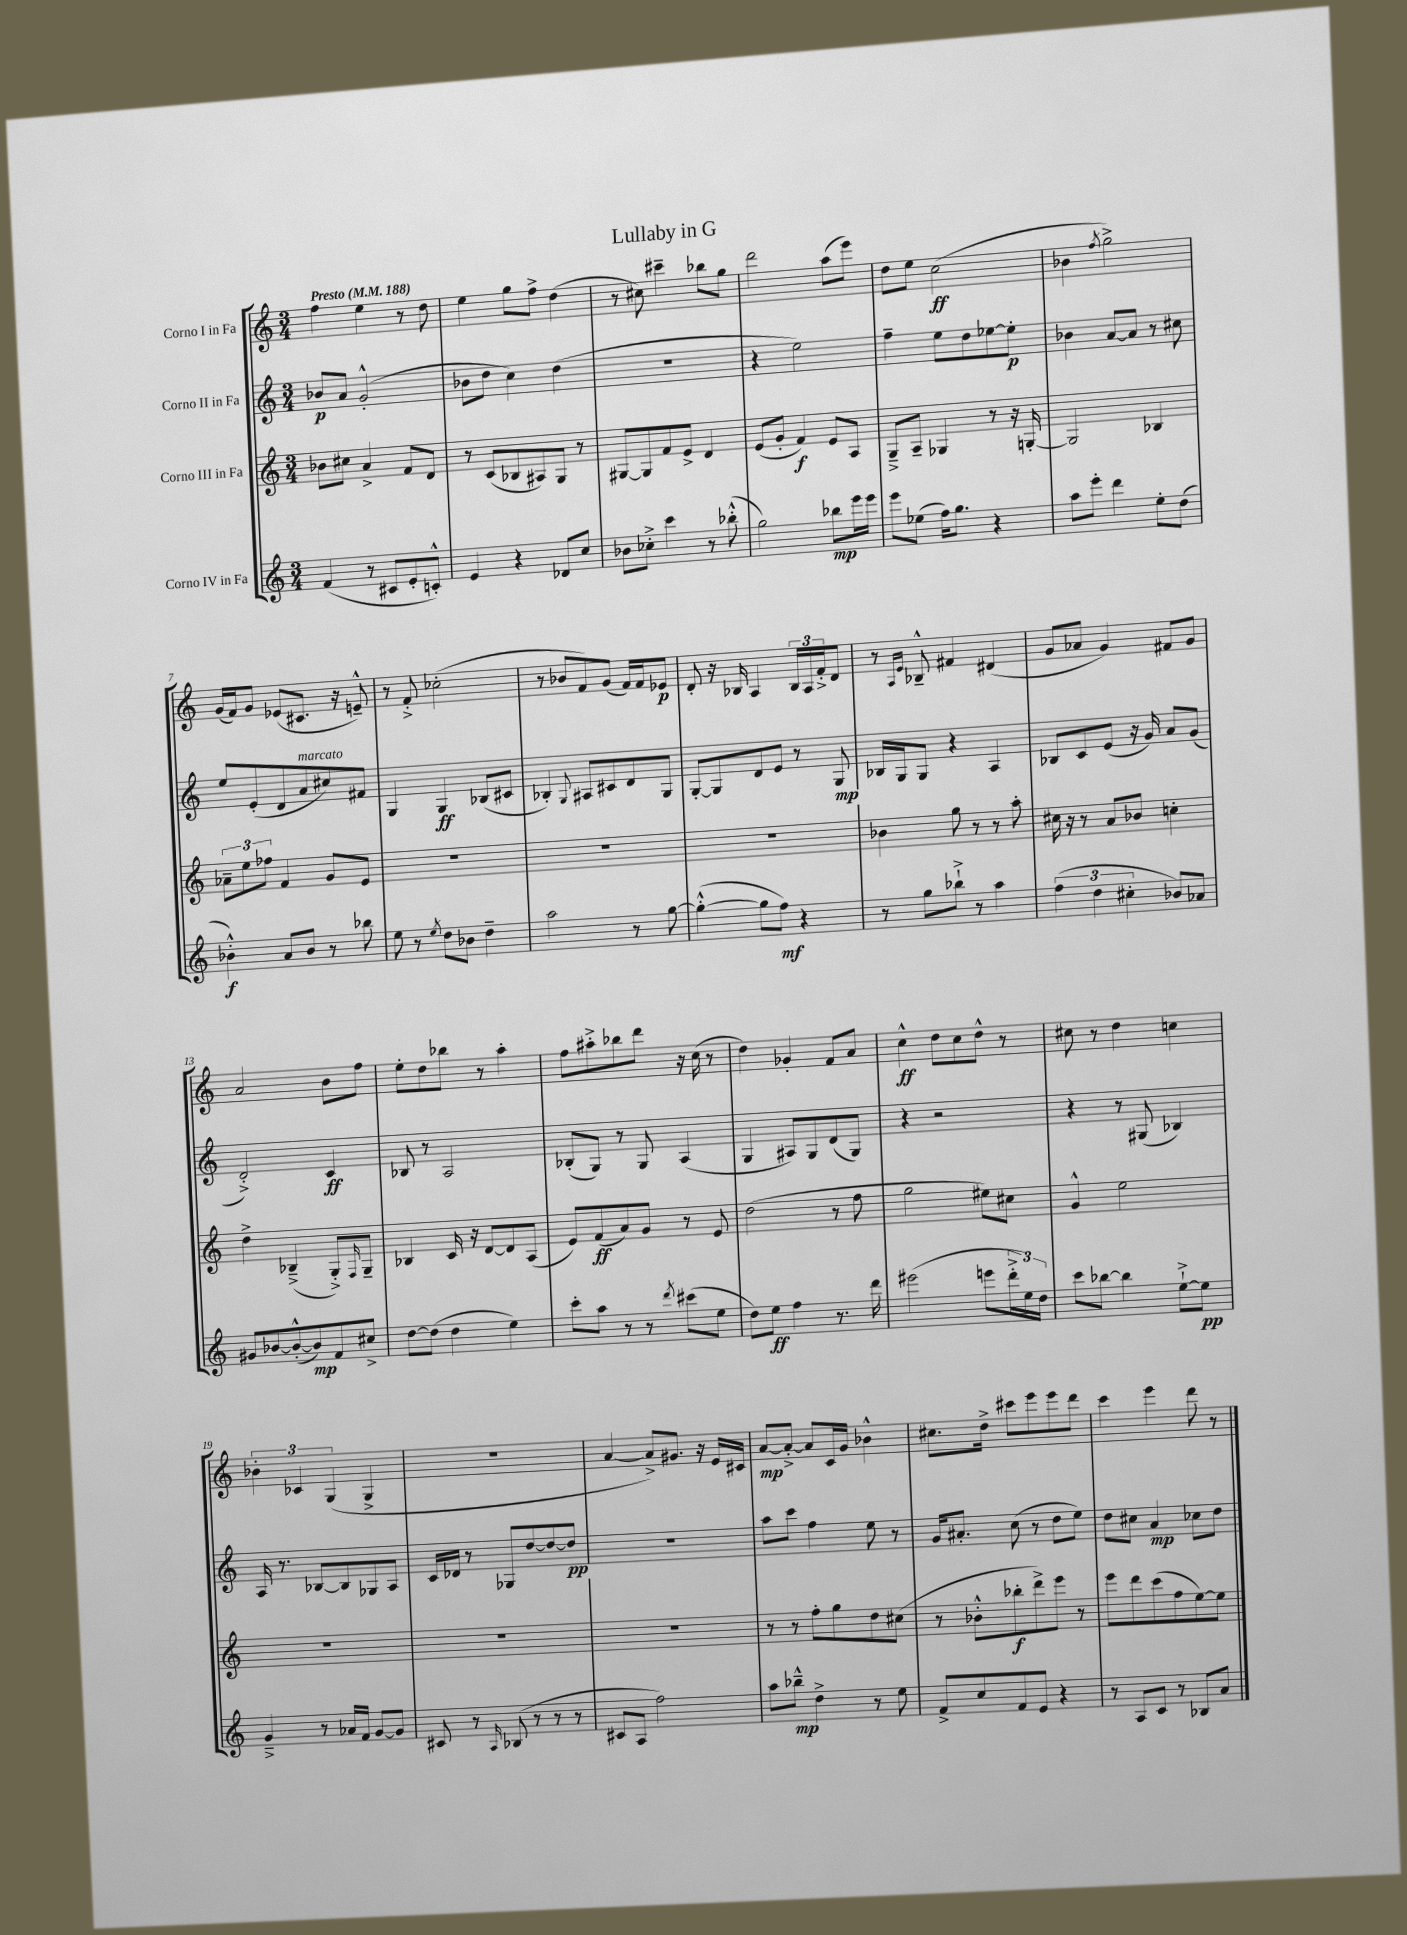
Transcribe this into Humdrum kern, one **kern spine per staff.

**kern	**kern	**kern	**kern
*staff4	*staff3	*staff2	*staff1
*clefG2	*clefG2	*clefG2	*clefG2
*k[]	*k[]	*k[]	*k[]
*M3/4	*M3/4	*M3/4	*M3/4
*MM188	*MM188	*MM188	*MM188
(4f	8b-	8b-	4ff
.	8cc#	8a	.
8r	4a^	(2g'^^	4ee
8c#	.	.	.
8e'	8f	.	8r
8c'^^)	8d	.	8dd
=	=	=	=
4e	8r	8b-	4ee
.	(8c	8dd	.
4r	8B-	4cc)	8gg
.	8A#)	.	8ff^
8d-	8G	(4dd	(4dd
8cc	8r	.	.
=	=	=	=
8b-	[8G#	2.r	8r
8cc-'^	8G#]	.	8cc#)
4ccc	8f	.	4ccc#~
.	8e^	.	.
8r	4d	.	8bb-
(8bb-'^^	.	.	8gg
=	=	=	=
2gg)	(8e	4r	2ddd
.	8g'	.	.
.	4f)	2ee)	.
8bb-	8e	.	(8aa
16eee	8A	.	8eee)
16eee	.	.	.
=	=	=	=
8eee	8G~^	4ff~	8dd
(8ee-	8A~	.	8ee
16ff)	4G-	8ee	(2cc
8.gg	.	.	.
.	.	8dd	.
4r	8r	[8ee-	.
.	16r	8ee-']	.
.	[16G'	.	.
=	=	=	=
8aa	2G]	4b-	4b-
8eee'	.	.	.
.	.	.	8qff
4ddd	.	[8a	2gg^)
.	.	8a]	.
8ee'	4B-	8r	.
(8dd	.	8cc#	.
=	=	=	=
4b-'^^)	12a-~	8ee	(16g
.	.	.	16f)
.	12ee	.	.
.	.	(8e'	8g
.	12ff-	.	.
8a	4f	8d	(8e-
8b-	.	8a	8.c#
8r	8g	8cc#)	.
.	.	.	16r
8bb-	8e	8f#	8e~^^)
=	=	=	=
8ee	2.r	4G	8r
8r	.	.	8f'^
8qee	.	.	.
8dd	.	4G	(2cc-'
8b-	.	.	.
4dd~	.	(8B-	.
.	.	8c#	.
=	=	=	=
2aa	2.r	4B-')	8r
.	.	.	8b-
.	.	8qqG	.
.	.	8A#	8f)
.	.	8c#	(8g
8r	.	8d	16f)
.	.	.	16f
[8gg	.	8G	8e-
=	=	=	=
(4gg'^^_	2.r	[8G'	8d'
.	.	8G]	16r
.	.	.	16B-
8gg]	.	8d	4A
8ff)	.	8e	.
4r	.	8r	24B-
.	.	.	24A
.	.	.	24f'^
.	.	8G	8d
=	=	=	=
8r	4b-	16B-	8r
.	.	16G	.
.	.	.	16qqA
.	.	.	16qqe
8gg	.	8G	8B-~^^
8bb-`^	8gg	4r	4f#
8r	8r	.	.
4aa	8r	4A	(4d#
.	8aa'	.	.
=	=	=	=
(6ff	16cc#	8B-	8g
.	16r	.	.
.	8r	8c	8a-
6dd	.	.	.
.	8a	(8e	4g)
6cc#'	.	.	.
.	8b-	16r	.
.	.	16g)	.
8b-)	4cc'	8a	8f#
8a-	.	(8g	8g
=	=	=	=
8g#	4dd^	2d'^)	2a
[8b-	.	.	.
(8b-'^^_	(4B-~^	.	.
8b-])	.	.	.
8f	8G'^)	4c	8b
.	16qqF	.	.
8cc#^	8G~	.	8ff
=	=	=	=
[8dd	4B-	8B-	8ee'
(8dd]	.	8r	8dd
4dd	16c	2A	8bb-
.	16r	.	.
.	[8d	.	8r
4ee)	8d]	.	4aa'
.	(8A	.	.
=	=	=	=
8ccc'	8e)	(8B-'	8ff
8aa	(8f	8G)	8aa#'^
8r	8a)	8r	8bb-
8r	8g	8G	8ddd
8qddd	.	.	.
(8ccc#	8r	(4A	16r
.	.	.	(16cc
8ee	8e	.	8r
=	=	=	=
8dd)	(2dd	4G	4dd)
8ee	.	.	.
4ff	.	8A#)	4g-'
.	.	8G	.
8.r	8r	(8d	8f
.	8ff	8G)	8a
16ddd	.	.	.
=	=	=	=
(2eee#	2gg	4r	4cc^^
.	.	2r	8dd
.	.	.	8cc
8eee	8ee#)	.	8dd^^
24ddd'^	8cc#	.	8r
24ee)	.	.	.
24dd	.	.	.
=	=	=	=
8ccc	4g^^	4r	8cc#
[8bb-	.	.	8r
4bb-]	2ee	8r	4dd
.	.	(8G#	.
[8ee`^	.	4B-)	4cc
8ee]	.	.	.
=	=	=	=
4g~^	2.r	16A	6b-'
.	.	8.r	.
.	.	.	6c-
8r	.	[8B-	.
.	.	.	(6G
16a-	.	8B-]	.
16f	.	.	.
[8g	.	8G-	4G^
8g]	.	8A	.
=	=	=	=
8c#	2.r	16c	2.r
.	.	16d-	.
8r	.	8r	.
16qqA	.	.	.
(8B-	.	8G-	.
8r	.	[8dd	.
8r	.	8dd_	.
8r	.	8dd]	.
=	=	=	=
8c#	2.r	2.r	[4a
8A	.	.	.
2ff)	.	.	8a^])
.	.	.	8.g#
.	.	.	16r
.	.	.	16e
.	.	.	16c#
=	=	=	=
8aa	8r	8aa	[8a
8bb-~^^	8r	8ccc	8a'^_
4dd^	8ff'	4ff	8a]
.	8gg	.	16c
.	.	.	16g
8r	8dd	8ee	4b-^^
8ee	(8cc#	8r	.
=	=	=	=
8f^	8r	16g	8.cc#
.	.	8.a#'	.
8cc	8b-'^^	.	.
.	.	.	16dd^
8f	8bb-'	(8cc	8ccc#
8e	8ddd^)	8r	8eee
4r	8eee	8dd	8eee
.	8r	8ee)	8ddd
=	=	=	=
8r	8eee	8dd	4ccc
8A	8ddd	8cc#	.
8c	(8ccc	4a	4eee
8r	8ff	.	.
8B-	[8ee)	8cc-	8ddd
8a	8ee]	8dd	8r
==	==	==	==
*-	*-	*-	*-
